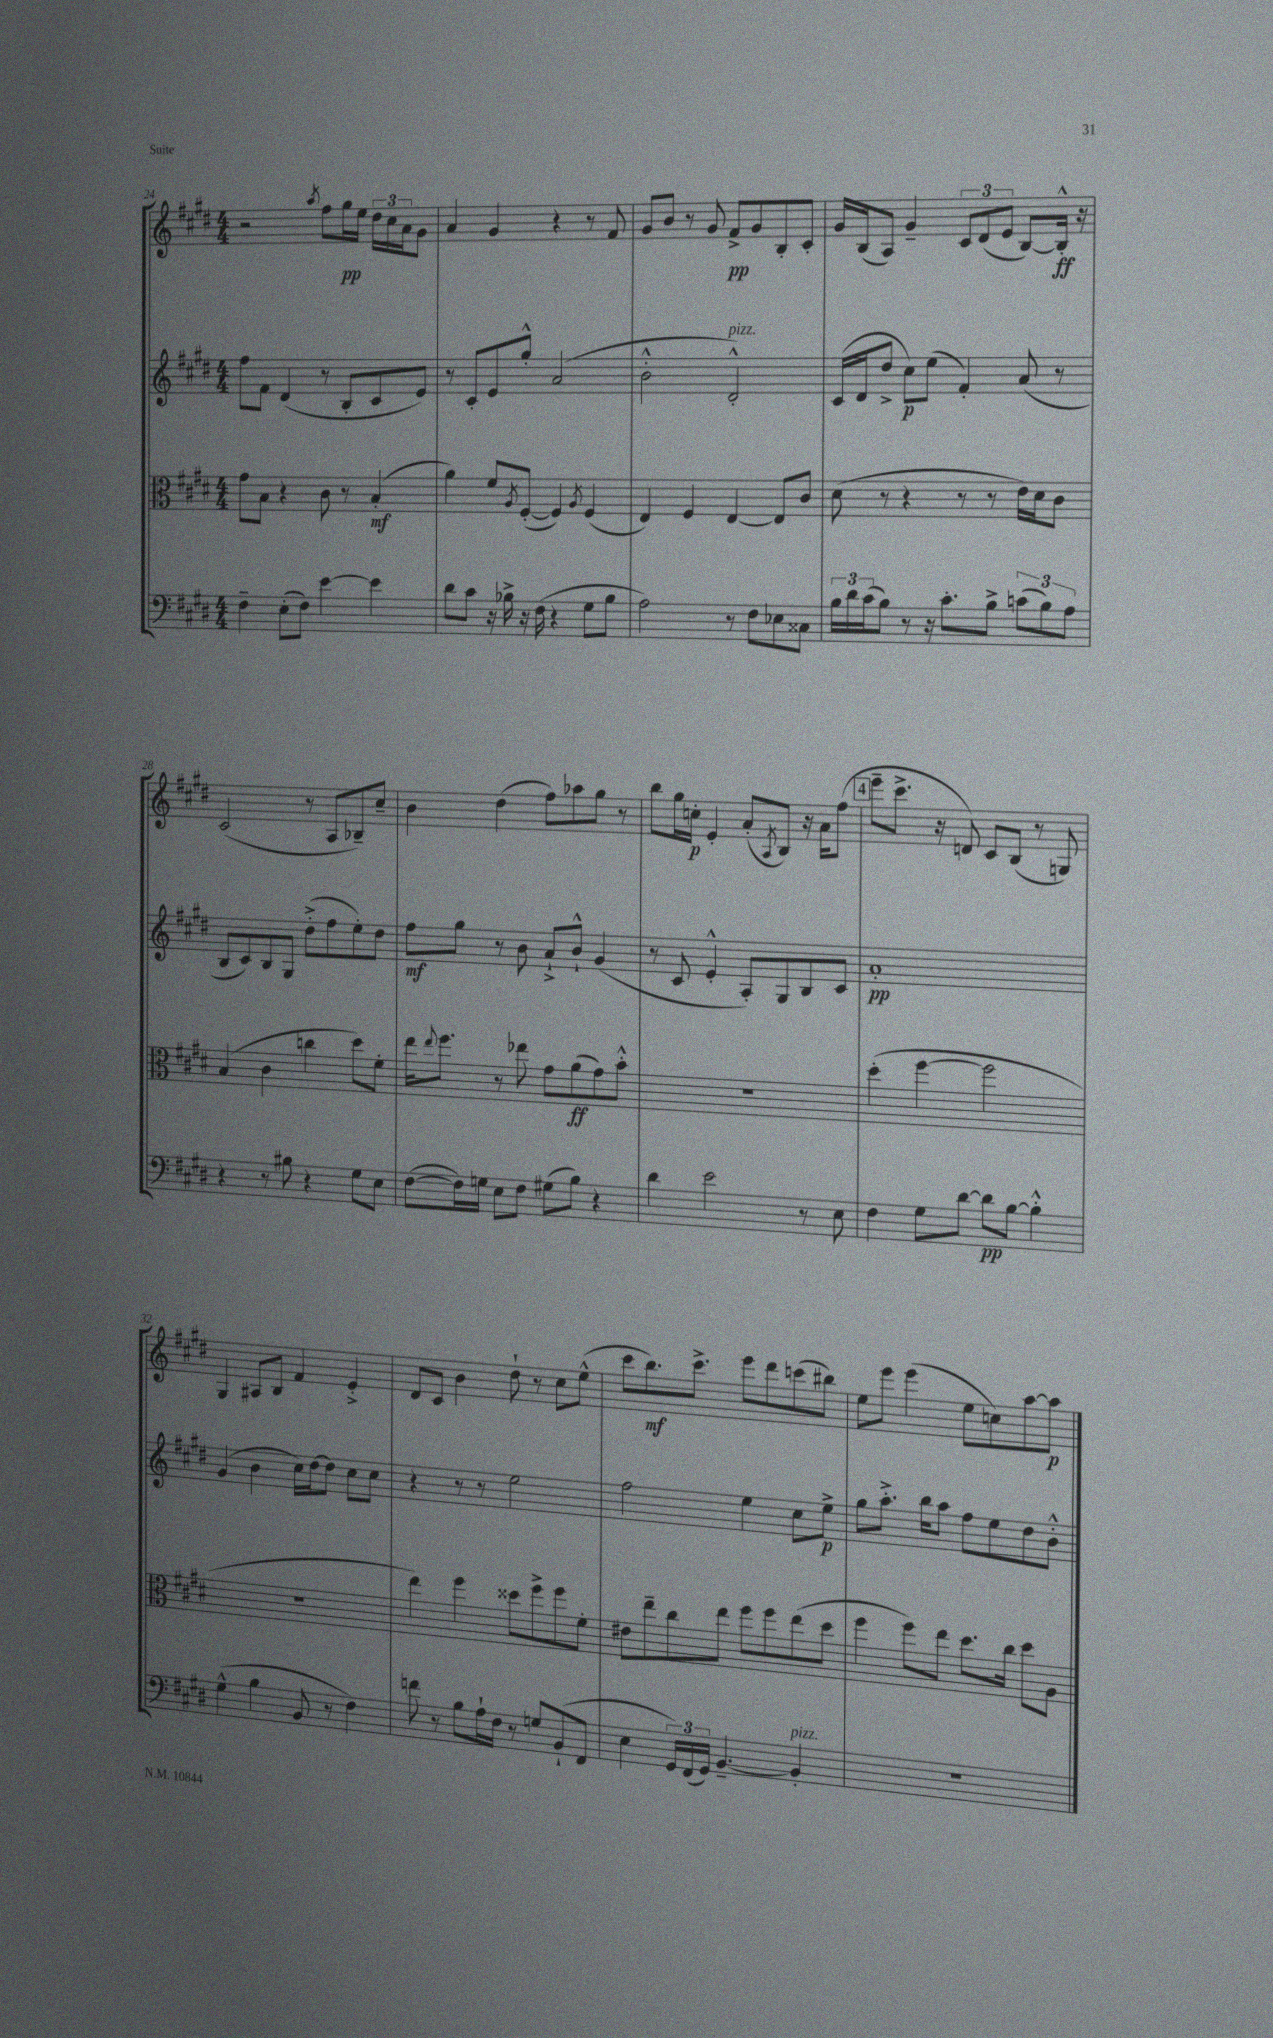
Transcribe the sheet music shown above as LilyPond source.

<<
\new StaffGroup <<
\new Staff = "s0" {
    \clef treble \key e \major \numericTimeSignature \time 4/4
    r2 \acciaccatura { a''8 } fis''8 gis''16\pp e''16 \tuplet 3/2 { dis''16 cis''16 a'16 } gis'8 |
    a'4 gis'4 r4 r8 fis'8 |
    gis'8 b'8 r8 gis'8 fis'8->\pp gis'8 b8-. cis'8-. |
    gis'16 b16( a8) gis'4-- \tuplet 3/2 { cis'8 dis'8( e'8 } b8~) b16-.-^\ff r16 |
    cis'2( r8 a8 bes8--) cis''8-- |
    b'4 dis''4( fis''8) aes''8 gis''8 r8 |
    b''8 gis''16 c''16-.\p e'4-. a'8-.( \acciaccatura { a8 } b8) r16 a'16 fis''8( |
    \mark \markup { \box "4" } e'''8-- cis'''8.-> r16 d'8) cis'8 b8( r8 g8) |
    gis4 ais8 b8 fis'4 e'4-.-> |
    dis'8 cis'8 b'4 dis''8-! r8 cis''8 e''8-^( |
    cis'''8 b''8.\mf) cis'''8.-> e'''8 dis'''8 c'''8( bis''8) |
    e''8 e'''8 e'''4( e''8 c''8) a''8~ a''8\p \bar "|." |
}
\new Staff = "s1" {
    \clef treble \key e \major \numericTimeSignature \time 4/4
    fis''8 fis'8 dis'4( r8 b8-. cis'8 e'8) |
    r8 cis'8-. e'8 gis''8-.-^ a'2( |
    b'2-.-^ dis'2-.-^^\markup { \italic "pizz." }) |
    cis'16( dis'16 dis''8-> cis''8\p) e''8( fis'4-.) a'8( r8 |
    b8 cis'8) b8 gis8 dis''8-.->( fis''8 e''8-.) dis''8 |
    fis''8\mf gis''8 r8 b'8 a'8-!-> b'8-!-^ gis'4( |
    r8 cis'8 e'4-.-^ a8-.) gis8 b8 cis'8 |
    \mark \markup { \box "4" } a'1-.\pp |
    gis'4( b'4 cis''16) dis''16~ dis''8 cis''8 cis''8 |
    r4 r8 r8 e''2 |
    fis''2 e''4 cis''8 e''8->\p |
    gis''8 a''8.-.-> b''16 a''8 fis''8 e''8 dis''8 b'8-.-^ \bar "|." |
}
\new Staff = "s2" {
    \clef alto \key e \major \numericTimeSignature \time 4/4
    gis'8 b8 r4 cis'8 r8 b4-.\mf( |
    a'4) fis'8 \acciaccatura { a8 } fis8~-.( fis4) \acciaccatura { a8 } fis4( |
    e4) fis4 e4~ e8 cis'8 |
    dis'8( r8 r4 r8 r8 e'16) dis'16 cis'8 |
    b4( cis'4 c''4 dis''8) fis'8-. |
    e''16 \appoggiatura { e''8 } fis''8. r8 ees''8 gis'8 a'8\ff( gis'8) b'8-.-^ |
    r1 |
    \mark \markup { \box "4" } dis''4-.( fis''4~ fis''2 |
    R1 |
    e''4) fis''4 disis''8 fis''8-> fis''8 fis'8-. |
    eis'8 e''8-- cis''8 e''8 fis''8 fis''8 e''8( dis''8 |
    fis''4 fis''8) e''8 dis''8. cis''16 dis''8 a8 \bar "|." |
}
\new Staff = "s3" {
    \clef bass \key e \major \numericTimeSignature \time 4/4
    fis4-- e8-.( fis8) e'4~ e'4 |
    dis'8 cis'8 r16 bes16-> r16 fis16( r4 gis8 bes8 |
    a2) r8 fis8 ees8 cisis8 |
    \tuplet 3/2 { b16 dis'16 cis'16( } b8) r8 r16 cis'8.-. b8-> \tuplet 3/2 { c'8( b8) a8 } |
    r4 r8 bis8 r4 gis8 e8 |
    fis8~( fis16) g16 e8 fis8 gis8( b8) r4 |
    dis'4 e'2 r8 e8 |
    \mark \markup { \box "4" } fis4 gis8 dis'8~ dis'8\pp b8~ b4-.-^ |
    gis4-^( b4 b,8 r8 fis4) |
    f'8 r8 b8 a16-! fis16 r8 g8 b,8-!( fis,8 |
    e4 \tuplet 3/2 { gis,16) fis,16( gis,16) } b,4.~-- b,4-.^\markup { \italic "pizz." } |
    R1 \bar "|." |
}
>>
>>
\layout { \context { \Score currentBarNumber = #24 } }
